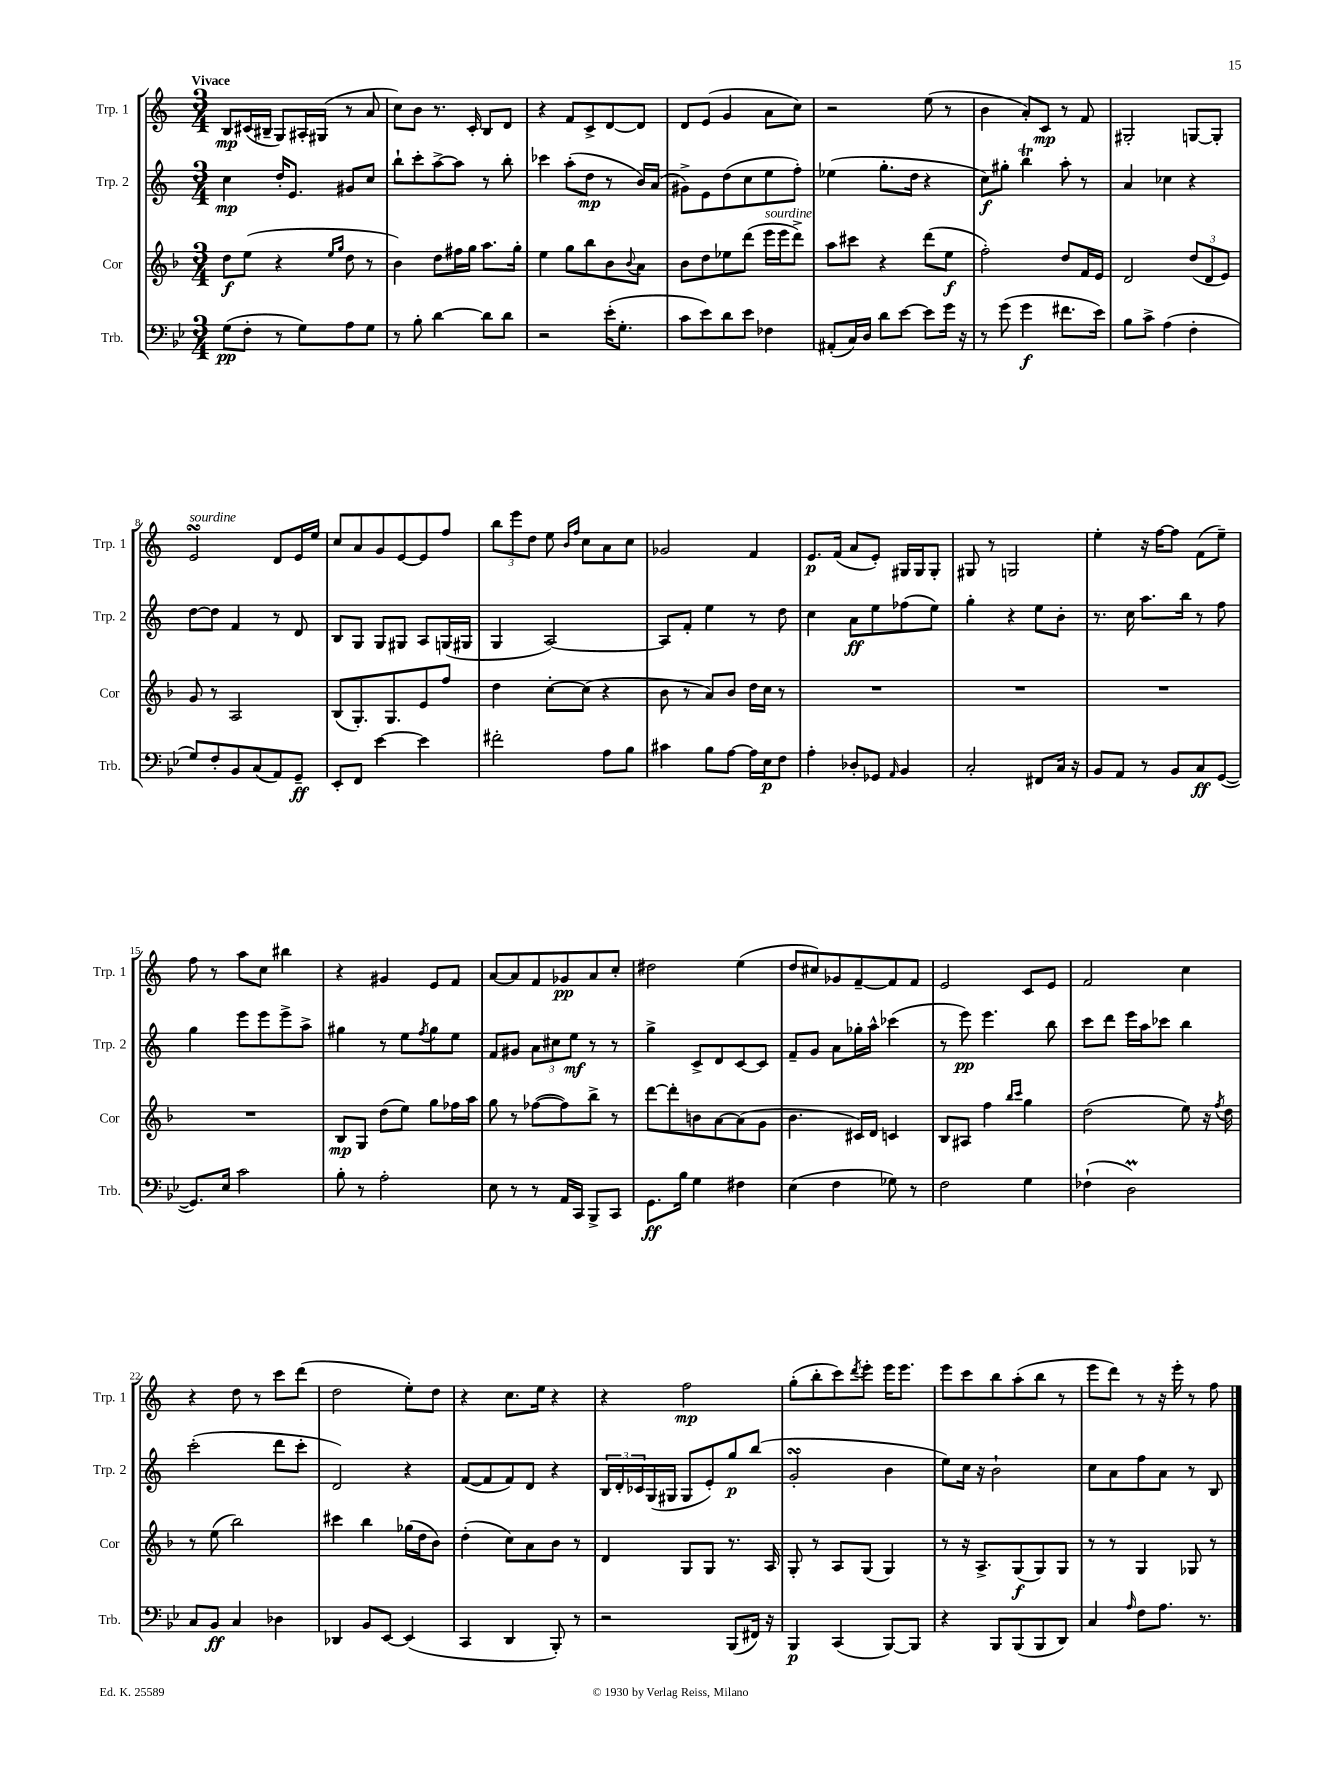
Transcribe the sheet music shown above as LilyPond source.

<<
\new StaffGroup <<
\new Staff = "s0" \with { instrumentName = "Trp. 1" shortInstrumentName = "Trp. 1" } {
    \clef treble \key c \major \numericTimeSignature \time 3/4 \tempo "Vivace"
    b8\mp cis'16( bis16-- g8) ais16-. gis16( r8 a'8 |
    c''8) b'8 r8. c'16-. b8 d'8 |
    r4 f'8 c'8-> d'8~ d'8 |
    d'8 e'8( g'4 a'8 c''8) |
    r2 e''8( r8 |
    b'4 a'8-.) c'8\mp r8 f'8 |
    gis2-. g8~ g8-. |
    e'2\turn^\markup { \italic "sourdine" } d'8 e'16 e''16 |
    c''8 a'8 g'8 e'8~ e'8 f''8 |
    \tuplet 3/2 { b''8 e'''8 d''8 } e''8 \grace { b'16 f''16 } c''8 a'8 c''8 |
    ges'2 f'4 |
    e'8.\p f'16( a'8 e'8-.) gis16 gis16 gis8-. |
    gis8 r8 g2 |
    e''4-. r16 f''16~ f''8 f'8( e''8--) |
    f''8 r8 a''8 c''8 bis''4 |
    r4 gis'4 e'8 f'8 |
    a'8~ a'8 f'8 ges'8\pp a'8 c''8-. |
    dis''2 e''4( |
    d''8 cis''8) ges'8 f'8~-- f'8 f'8 |
    e'2 c'8 e'8 |
    f'2 c''4 |
    r4 d''8 r8 c'''8 d'''8( |
    d''2 e''8-.) d''8 |
    r4 c''8. e''16 r4 |
    r4 f''2\mp |
    g''8-.( b''8-. c'''8) \acciaccatura { d'''8 } e'''8-. e'''16 e'''8. |
    e'''8 c'''8 b''8 a''8-.( b''8 r8 |
    e'''8 d'''8) r8 r16 e'''16-. r8 f''8 \bar "|." |
}
\new Staff = "s1" \with { instrumentName = "Trp. 2" shortInstrumentName = "Trp. 2" } {
    \clef treble \key c \major \numericTimeSignature \time 3/4
    c''4\mp d''16-. e'8. gis'8 c''8 |
    b''8-! c'''8-. a''8~-> a''8 r8 b''8-. |
    ces'''4 a''8-.( d''8\mp r8 b'16) a'16( |
    gis'8->) e'8 d''8( c''8 e''8 f''8-.) |
    ees''4( g''8.-. d''16 r4 |
    c''8\f) gis''8-. b''4\trill a''8-. r8 |
    a'4 ces''4 r4 |
    d''8~ d''8 f'4 r8 d'8 |
    b8 g8 g8 gis8 a8 g16( gis16 |
    g4 a2~) |
    a8 f'8-. e''4 r8 d''8 |
    c''4 a'8\ff e''8 fes''8( e''8) |
    g''4-. r4 e''8 b'8-. |
    r8. c''16 a''8. b''16 r8 f''8 |
    g''4 e'''8 e'''8 e'''8-> a''8-> |
    gis''4 r8 e''8 \acciaccatura { f''8 } gis''8 e''8 |
    f'8 gis'8 \tuplet 3/2 { a'8 cis''8 e''8\mf } r8 r8 |
    g''4-> c'8-> d'8 c'8~ c'8 |
    f'8-- g'8 a'8 ges''16-. a''16-^ ces'''4( |
    r8 e'''8\pp) e'''4. b''8 |
    c'''8 d'''8 e'''16 a''16 ces'''8 b''4 |
    c'''2-.( d'''8 c'''8-. |
    d'2) r4 |
    f'8~( f'8 f'8) d'8 r4 |
    \tuplet 3/2 { b16 d'16-. ces'16 } g16( gis16 gis8 e'8-.) g''8\p b''8( |
    g'2-.\turn b'4 |
    e''8) c''16 r16 b'2-! |
    c''8 a'8 f''8 a'8 r8 b8 \bar "|." |
}
\new Staff = "s2" \with { instrumentName = "Cor" shortInstrumentName = "Cor" } {
    \clef treble \key f \major \numericTimeSignature \time 3/4
    d''8\f e''8( r4 \grace { e''16 g''16 } d''8 r8 |
    bes'4) d''8 fis''16 g''16 a''8. g''16-. |
    e''4 g''8 bes''8 bes'8 \appoggiatura { bes'8 } a'8 |
    bes'8 d''8 ees''8 d'''8( e'''16^\markup { \italic "sourdine" } e'''16 d'''8->) |
    a''8 cis'''8 r4 d'''8( e''8\f |
    f''2-.) d''8 f'16 e'16 |
    d'2 \tuplet 3/2 { d''8( d'8 e'8) } |
    g'8 r8 a2 |
    bes8( g8.-.) g8. e'8 f''8 |
    d''4 c''8~-. c''8( r4 |
    bes'8 r8 a'8) bes'8 d''16 c''16 r8 |
    R2. |
    R2. |
    R2. |
    R2. |
    bes8\mp g8 d''8( e''8) g''8 fes''16 a''16 |
    g''8 r8 fes''8~( fes''8) bes''8-> r8 |
    d'''8~ d'''8-. b'8 a'8~ a'8( g'8 |
    bes'4. cis'16) d'16 c'4 |
    bes8 ais8 f''4 \grace { bes''16 c'''16 } g''4 |
    d''2( e''8) r16 \acciaccatura { f''8 } d''16 |
    r8 e''8( bes''2) |
    cis'''4 bes''4 ges''16( d''16 bes'8) |
    d''4-.( c''8) a'8 bes'8 r8 |
    d'4 g8 g8 r8. a16 |
    g8-. r8 a8 g8( g4) |
    r8 r16 a8.-> g8\f( g8) g8 |
    r8 r8 g4 ges8 r8 \bar "|." |
}
\new Staff = "s3" \with { instrumentName = "Trb." shortInstrumentName = "Trb." } {
    \clef bass \key bes \major \numericTimeSignature \time 3/4
    g8\pp( f8-. r8 g8) a8 g8 |
    r8 bes8-. d'4~ d'8 d'8 |
    r2 ees'16-.( g8.-. |
    c'8 ees'8) d'8 ees'8 fes4 |
    ais,8-.( c16) d16 d'8 ees'8~ ees'8 g'16 r16 |
    r8 g'8( g'4\f fis'8. ees'16) |
    bes8 c'8-> a4( f4-. |
    g8) f8-. bes,8 c8( a,8) g,8--\ff |
    ees,8-. f,8 ees'4~ ees'4 |
    fis'2-. a8 bes8 |
    cis'4 bes8 a8~ a16 ees16\p f8 |
    a4-. des8-. ges,8 \grace { a,16 } bes,4 |
    c2-. fis,8 c16 r16 |
    bes,8 a,8 r8 bes,8 c8\ff g,8~( |
    g,8.) ees16 c'2 |
    bes8-. r8 a2-. |
    ees8 r8 r8 a,16 c,16 bes,,8-> c,8 |
    g,8.\ff bes16 g4 fis4 |
    ees4( f4 ges8) r8 |
    f2 g4 |
    fes4-!( d2\prall) |
    c8 bes,8\ff c4 des4 |
    des,4 bes,8 ees,8~ ees,4( |
    c,4 d,4 bes,,8-.) r8 |
    r2 bes,,8( fis,16) r16 |
    bes,,4\p c,4( bes,,8~) bes,,8 |
    r4 bes,,8 bes,,8( bes,,8 d,8) |
    c4 \grace { a16 } f8 a8. r8. \bar "|." |
}
>>
>>
